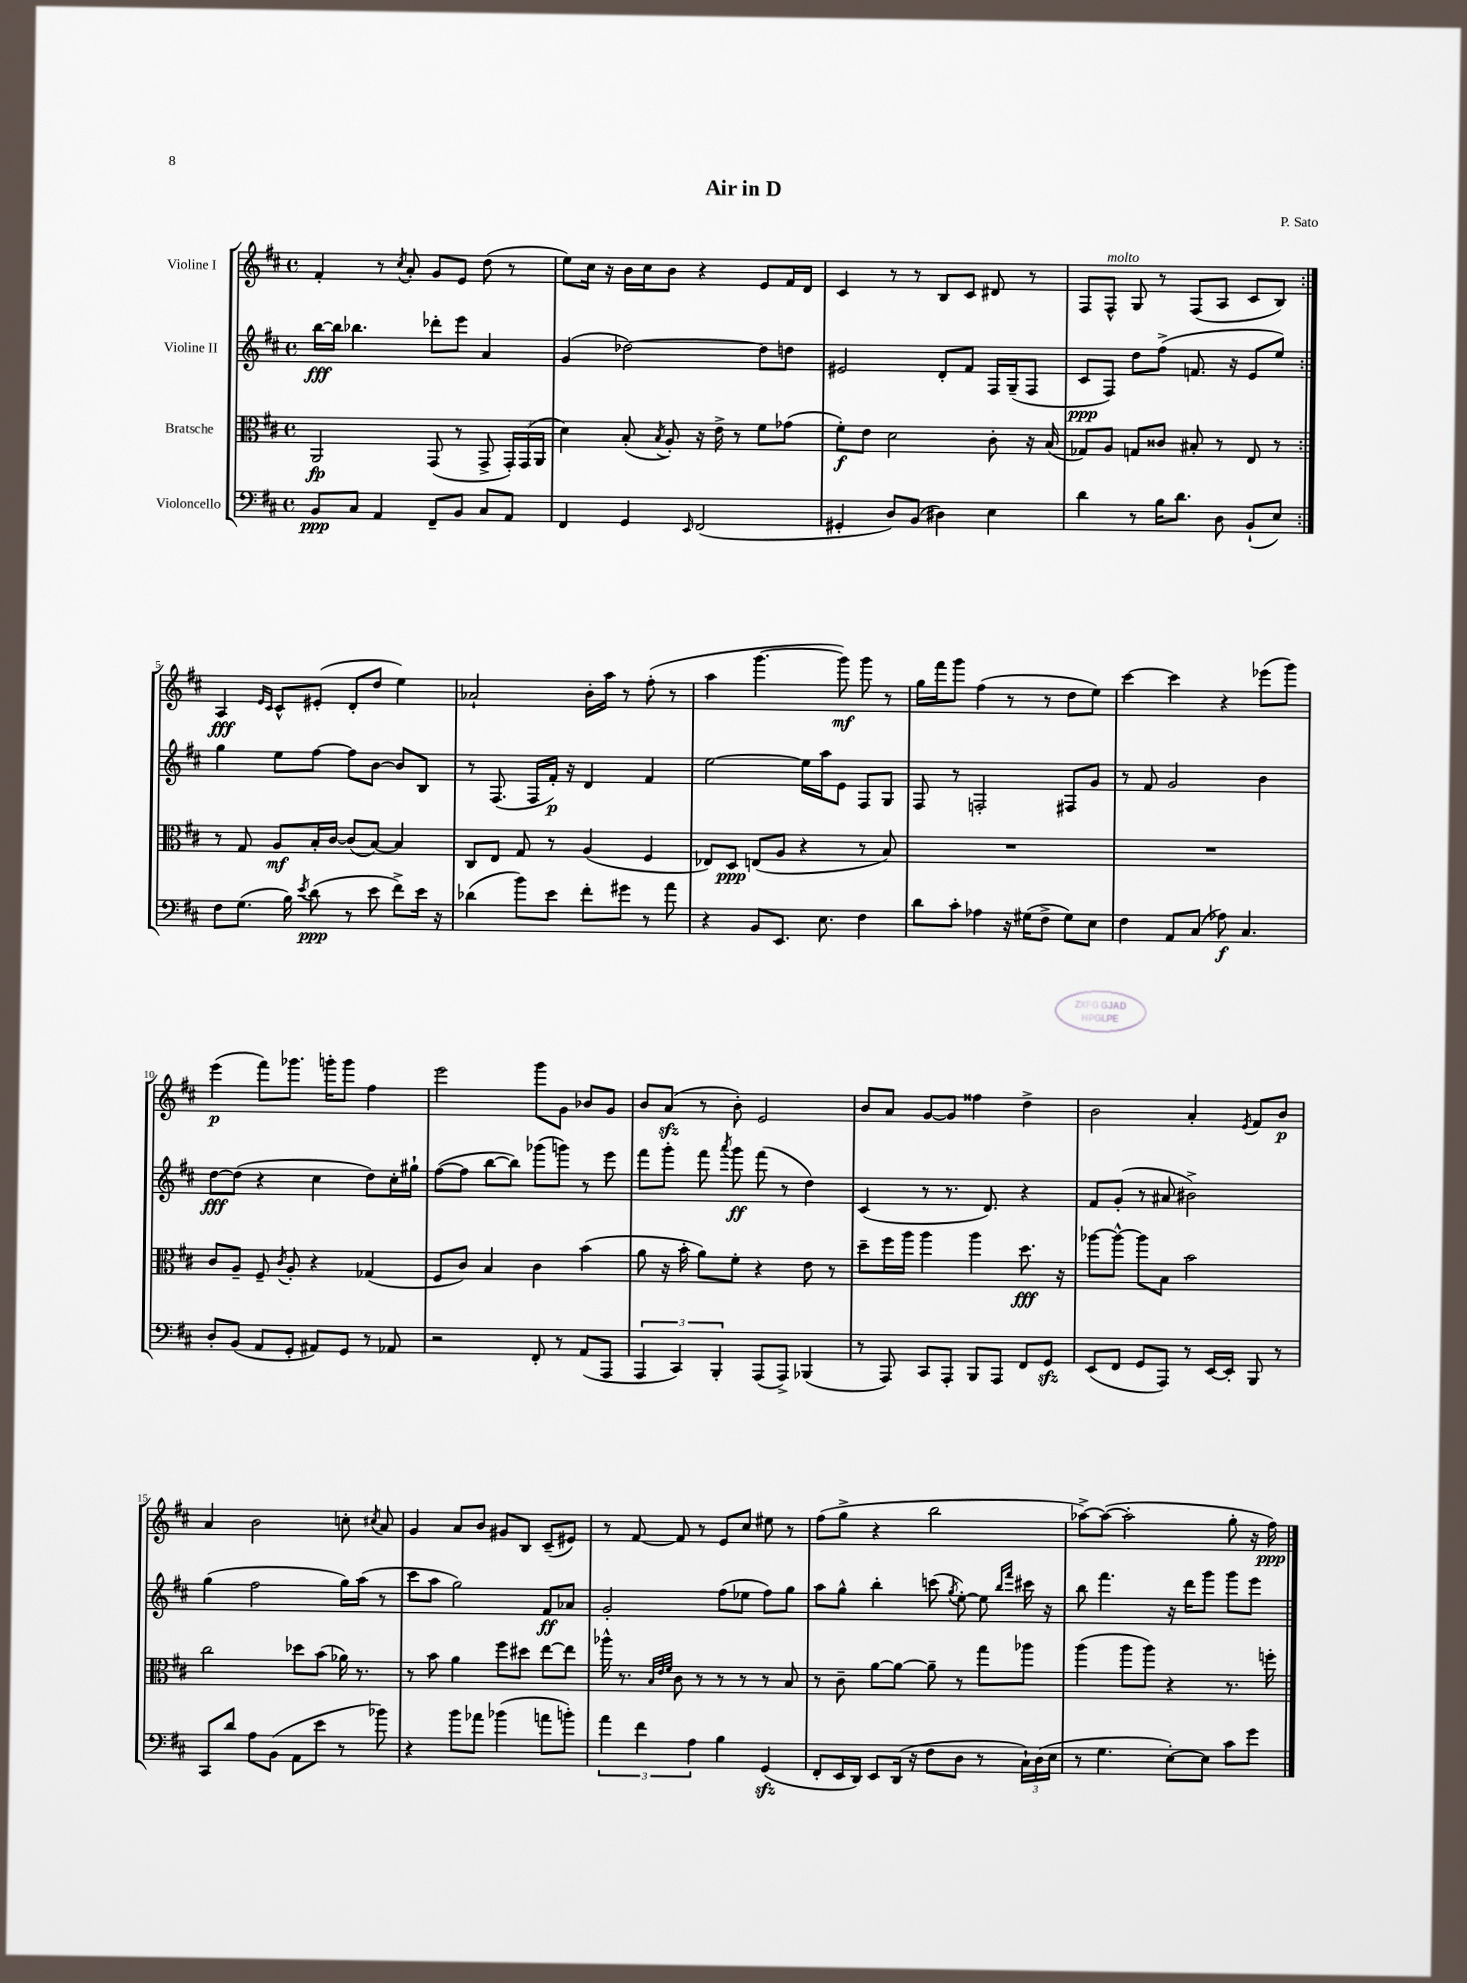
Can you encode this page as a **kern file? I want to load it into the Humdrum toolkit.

**kern	**dynam	**kern	**dynam	**kern	**dynam	**kern	**dynam
*part4	*part4	*part3	*part3	*part2	*part2	*part1	*part1
*staff4	*staff4	*staff3	*staff3	*staff2	*staff2	*staff1	*staff1
*I"Violoncello	*	*I"Bratsche	*	*I"Violine II	*	*I"Violine I	*
*clefF4	*	*clefC3	*	*clefG2	*	*clefG2	*
*k[f#c#]	*	*k[f#c#]	*	*k[f#c#]	*	*k[f#c#]	*
*M4/4	*	*M4/4	*	*M4/4	*	*M4/4	*
*met(c)	*	*met(c)	*	*met(c)	*	*met(c)	*
=1	=1	=1	=1	=1	=1	=1	=1
8BB/L	ppp	2AA/	fp	[16bb\LL	fff	4f#'/	.
.	.	.	.	16bb\JJ]	.	.	.
8C#/J	.	.	.	4.bb-X\	.	.	.
4AA/	.	.	.	.	.	8r	.
.	.	.	.	.	.	8qcc#/	.
.	.	.	.	.	.	8a'/	.
8FF#~/L	.	(8GG/	.	8ddd-X'\L	.	8g/L	.
8BB/J	.	8r	.	8eee\J	.	8e/J	.
8C#/L	.	8GG^/	.	4a/	.	(8dd\	.
8AA/J	.	24GG'/LL)	.	.	.	8r	.
.	.	(24GG/	.	.	.	.	.
.	.	24AA/JJ	.	.	.	.	.
=2	=2	=2	=2	=2	=2	=2	=2
4FF#/	.	4d\)	.	(4g/	.	8ee\L)	.
.	.	.	.	.	.	16cc#\Jk	.
.	.	.	.	.	.	16r	.
4GG/	.	(8B'/	.	[2dd-X\)	.	16b\LL	.
.	.	.	.	.	.	16cc#\J	.
.	.	8qB/	.	.	.	.	.
.	.	8A'/)	.	.	.	8b\J	.
16qqEE/	.	.	.	.	.	.	.
(2FF#/	.	16r	.	.	.	4r	.
.	.	16e^\	.	.	.	.	.
.	.	8r	.	.	.	.	.
.	.	8f#\L	.	8dd-\L]	.	8e/L	.
.	.	(8g-X\J	.	8ddn\J	.	16f#/L	.
.	.	.	.	.	.	16d/JJ	.
=3	=3	=3	=3	=3	=3	=3	=3
4GG#X'/	.	8f#'\L)	f	2e#X/	.	4c#/	.
.	.	8e\J	.	.	.	.	.
8D/L)	.	2d\	.	.	.	8r	.
(8BB/J	.	.	.	.	.	8r	.
4D#X\)	.	.	.	8d'/L	.	8B/L	.
.	.	.	.	8f#/J	.	8c#/J	.
4E\	.	8c#'\	.	16F#/LL	.	8d#X/	.
.	.	.	.	(16G~/J	.	.	.
.	.	16r	.	8F#/J	.	8r	.
.	.	(16B/	.	.	.	.	.
=4	=4	=4	=4	=4	=4	=4	=4
4d\	.	8G-X/L)	.	8c#/L	ppp	8F#/L	.
!	!	!	!	!	!	!LO:TX:a:i:t=molto	!
.	.	8A/J	.	8F#/J)	.	8F#^^/J	.
8r	.	8Gn/L	.	8dd\L	.	8G/	.
16B\KL	.	8c##X/J	.	(8ff#^\J	.	8r	.
8.d\J	.	.	.	.	.	.	.
.	.	8B#X'/	.	8.fn/	.	(8F#/L	.
8D\	.	8r	.	.	.	8A/J	.
.	.	.	.	16r	.	.	.
(8BB`/L	.	8E/	.	8e/L	.	8c#/L	.
8E/J)	.	8r	.	8ee/J)	.	8B/J)	.
!!LO:LB:g=z
=5:|!	=5:|!	=5:|!	=5:|!	=5:|!	=5:|!	=5:|!	=5:|!
8F#\L	.	8r	.	4gg\	.	4A/	fff
(8.G\J	.	8G/	.	.	.	.	.
.	.	.	.	.	.	16qqe/LL	.
.	.	.	.	.	.	16qqc#/JJ	.
.	.	8A/L	mf	8ee\L	.	8c#^^/L	.
16B\)	.	.	.	.	.	.	.
8qe/	.	.	.	.	.	.	.
(8d\	ppp	16B'/L	.	[8ff#\J	.	(8e#X'/J	.
.	.	[16c#/JJ	.	.	.	.	.
8r	.	(8c#/L]	.	8ff#\L]	.	8d'/L	.
8e\	.	[8B/J)	.	[8b\J	.	8dd/J	.
8f#^\L)	.	4B/]	.	8b/L]	.	4ee\)	.
16e\Jk	.	.	.	8B/J	.	.	.
16r	.	.	.	.	.	.	.
=6	=6	=6	=6	=6	=6	=6	=6
(4d-X\	.	8C#/L	.	8r	.	2a-X`/	.
.	.	8E/J	.	(8.F#/	.	.	.
8b\L)	.	8G/	.	.	.	.	.
.	.	.	.	16F#/LL	.	.	.
8e\J	.	8r	.	16f#'/JJ)	p	.	.
.	.	.	.	16r	.	.	.
8f#'\L	.	(4A/	.	4d/	.	16b'\LL	.
.	.	.	.	.	.	16aa\JJ	.
8g#X\J	.	.	.	.	.	8r	.
8r	.	4F#/	.	4f#/	.	(8ff#'\	.
8a\	.	.	.	.	.	8r	.
=7	=7	=7	=7	=7	=7	=7	=7
4r	.	8E-X/L)	.	[2ee\	.	4aa\	.
.	.	8D/J	ppp	.	.	.	.
8BB/L	.	(8En/L	.	.	.	[4.ggg\	.
8.EE/J	.	8A/J	.	.	.	.	.
.	.	4r	.	16ee\LL]	.	.	.
8.E\	.	.	.	16aa\J	.	.	.
.	.	.	.	8e\J	.	8ggg\])	mf
4F#\	.	8r	.	8F#/L	.	8ggg\	.
.	.	8B/)	.	8G/J	.	8r	.
=8	=8	=8	=8	=8	=8	=8	=8
8d\L	.	1r	.	8F#/	.	16gg\LL	.
.	.	.	.	.	.	16fff#\J	.
8c#'\J	.	.	.	8r	.	8ggg\J	.
4A-X\	.	.	.	2Fn'/	.	(4ff#\	.
16r	.	.	.	.	.	8r	.
(16G#X\KL	.	.	.	.	.	.	.
8F#^\J	.	.	.	.	.	8r	.
8G#\L)	.	.	.	8F#X/L	.	8dd\L	.
8E\J	.	.	.	8g/J	.	8ee\J)	.
=9	=9	=9	=9	=9	=9	=9	=9
4F#\	.	1r	.	8r	.	[4ccc#\	.
.	.	.	.	8f#/	.	.	.
8AA/L	.	.	.	2g/	.	4ccc#\]	.
(8C#/J	.	.	.	.	.	.	.
8A-X\)	f	.	.	.	.	4r	.
4.C#/	.	.	.	.	.	.	.
.	.	.	.	4b\	.	(8eee-X\L	.
.	.	.	.	.	.	8ggg\J)	.
!!LO:LB:g=z
=10	=10	=10	=10	=10	=10	=10	=10
8D'/L	.	8c#/L	.	[8dd\L	fff	(4eee\	p
(8BB/J	.	8A~/J	.	(8dd\J]	.	.	.
8AA/L	.	8F#~/	.	4r	.	8fff#\L)	.
.	.	8qc#/	.	.	.	.	.
8GG'/J	.	8A'/	.	.	.	8.ggg-X\J	.
8AA#X/L)	.	4r	.	4cc#\	.	.	.
.	.	.	.	.	.	16gggn'\KL	.
8GG/J	.	.	.	.	.	8ggg\J	.
8r	.	(4G-X/	.	8dd\L)	.	4ff#\	.
8AA-X/	.	.	.	16cc#'\L	.	.	.
.	.	.	.	16gg#X`\JJ	.	.	.
=11	=11	=11	=11	=11	=11	=11	=11
2r	.	8F#/L	.	([8ff#\L	.	2eee\	.
.	.	8c#/J)	.	8ff#\J]	.	.	.
.	.	4B/	.	[8bb\L	.	.	.
.	.	.	.	8bb\J])	.	.	.
8FF#'/	.	4c#\	.	(8ggg-X\L	.	8ggg\L	.
8r	.	.	.	8gggn\J)	.	8g\J	.
(8AA/L	.	(4b\	.	8r	.	8b-X/L	.
8AAA/J	.	.	.	8eee\	.	8g/J	.
=12	=12	=12	=12	=12	=12	=12	=12
6AAA/	.	8a\	.	8fff#\L	.	8b/L	.
.	.	16r	.	8ggg'\J	.	(8azz/J	.
6CC#/)	.	.	.	.	.	.	.
.	.	16b'\	.	.	.	.	.
.	.	8a\L)	.	8fff#\	.	8r	.
6BBB'/	.	.	.	.	.	.	.
.	.	.	.	8qaaa/	.	.	.
.	.	8f#'\J	.	8ggg\	ff	8b'\)	.
(8AAA/L	.	4r	.	(8fff#\	.	2e/	.
8AAA^/J)	.	.	.	8r	.	.	.
(4BBB-X/	.	8e\	.	4dd\)	.	.	.
.	.	8r	.	.	.	.	.
=13	=13	=13	=13	=13	=13	=13	=13
8r	.	8dd~\L	.	(4c#/	.	8b/L	.
8AAA/)	.	16ff#\L	.	.	.	8a/J	.
.	.	16aa\JJ	.	.	.	.	.
8CC#/L	.	4aa\	.	8r	.	[8g/L	.
8AAA'/J	.	.	.	8.r	.	8g/J]	.
8BBB/L	.	4aa\	.	.	.	4ff##X\	.
.	.	.	.	8.d/)	.	.	.
8AAA/J	.	.	.	.	.	.	.
8FF#/L	.	8.dd\	fff	4r	.	4dd^\	.
8GGzz/J	.	.	.	.	.	.	.
.	.	16r	.	.	.	.	.
=14	=14	=14	=14	=14	=14	=14	=14
(8EE/L	.	[8aa-X\L	.	8f#/L	.	2b\	.
8FF#/J	.	8aa-^^\J_	.	(8g'/J	.	.	.
8GG/L	.	8aa-\L]	.	8r	.	.	.
8AAA/J)	.	8B\J	.	8a#X/	.	.	.
8r	.	2b\	.	2b#X^\)	.	4a'/	.
[16EE/LL	.	.	.	.	.	.	.
16EE'/JJ]	.	.	.	.	.	.	.
.	.	.	.	.	.	8qe/	.
8BBB/	.	.	.	.	.	8f#/L	.
8r	.	.	.	.	.	8b/J	p
!!LO:LB:g=z
=15	=15	=15	=15	=15	=15	=15	=15
8CC#/L	.	2cc#\	.	(4gg\	.	4a/	.
8d/J	.	.	.	.	.	.	.
8A\L	.	.	.	2ff#\	.	2b\	.
(8BB\J	.	.	.	.	.	.	.
8AA\L	.	8dd-X\L	.	.	.	.	.
8e\J	.	(8b\J	.	.	.	.	.
8r	.	16a-X\)	.	16gg\LL)	.	8ccn'\	.
.	.	8.r	.	(16aa\JJ	.	.	.
.	.	.	.	.	.	8qcc#X/	.
8b-X\)	.	.	.	8r	.	8a/	.
=16	=16	=16	=16	=16	=16	=16	=16
4r	.	8r	.	8ccc#\L	.	4g/	.
.	.	8b\	.	8aa\J	.	.	.
8b\L	.	4a\	.	2gg\)	.	8a/L	.
8a-X\J	.	.	.	.	.	8b/J	.
(4b-X\	.	8ff#\L	.	.	.	8g#X/L	.
.	.	8dd#X\J	.	.	.	8B/J	.
8an\L	.	[8ee\L	.	8f#/L	ff	(8c#~/L	.
8bn'\J)	.	8ee\J]	.	8a-X/J	.	8e#X/J)	.
=17	=17	=17	=17	=17	=17	=17	=17
6a\	.	16aa-X^^\	.	2g'/	.	8r	.
.	.	8.r	.	.	.	.	.
.	.	.	.	.	.	[8f#/	.
6f#\	.	.	.	.	.	.	.
.	.	32qqB/LLL	.	.	.	.	.
.	.	32qqe/	.	.	.	.	.
.	.	32qqf#/JJJ	.	.	.	.	.
.	.	8c#\	.	.	.	8f#/]	.
6A\	.	.	.	.	.	.	.
.	.	8r	.	.	.	8r	.
4B\	.	8r	.	(8ff#\L	.	8e/L	.
.	.	8r	.	8ee-X\J	.	8cc#/J	.
(4GGzz/	.	8r	.	8ff#\L)	.	8ee#X\	.
.	.	8B/	.	8gg\J	.	8r	.
=18	=18	=18	=18	=18	=18	=18	=18
8FF#'/L	.	8r	.	8aa\L	.	(8ff#\L	.
16EE/L	.	8c#~\	.	8gg^^\J	.	8gg^\J	.
16DD/JJ)	.	.	.	.	.	.	.
8EE/L	.	[8a\L	.	4bb'\	.	4r	.
(16DD/Jk	.	8a\J_	.	.	.	.	.
16r	.	.	.	.	.	.	.
8F#\L	.	8a~\]	.	(8cccn\	.	2bb\	.
.	.	.	.	8qgg/	.	.	.
8D\J	.	8r	.	[8ee'\)	.	.	.
8r	.	8gg\L	.	8ee\]	.	.	.
.	.	.	.	16qqbb/LL	.	.	.
.	.	.	.	16qqfff#/JJ	.	.	.
24C#`\LL)	.	8aa-X\J	.	16ccc#X\	.	.	.
(24D\	.	.	.	.	.	.	.
.	.	.	.	16r	.	.	.
24E\JJ	.	.	.	.	.	.	.
=19	=19	=19	=19	=19	=19	=19	=19
8r	.	(4aa\	.	8bb\	.	[8aa-X^\L)	.
4.G\	.	.	.	4.fff#\	.	(8aa-\J_	.
.	.	8aa\L	.	.	.	2aa-'\]	.
.	.	8aa\J)	.	.	.	.	.
[8E'\L)	.	4r	.	16r	.	.	.
.	.	.	.	16ddd\KL	.	.	.
8E\J]	.	.	.	8ggg\J	.	.	.
8c#\L	.	8.r	.	8ggg\L	.	8gg'\	.
8g\J	.	.	.	8eee\J	.	16r	.
.	.	16ffn'\	.	.	.	16ff#\)	ppp
==	==	==	==	==	==	==	==
*-	*-	*-	*-	*-	*-	*-	*-
